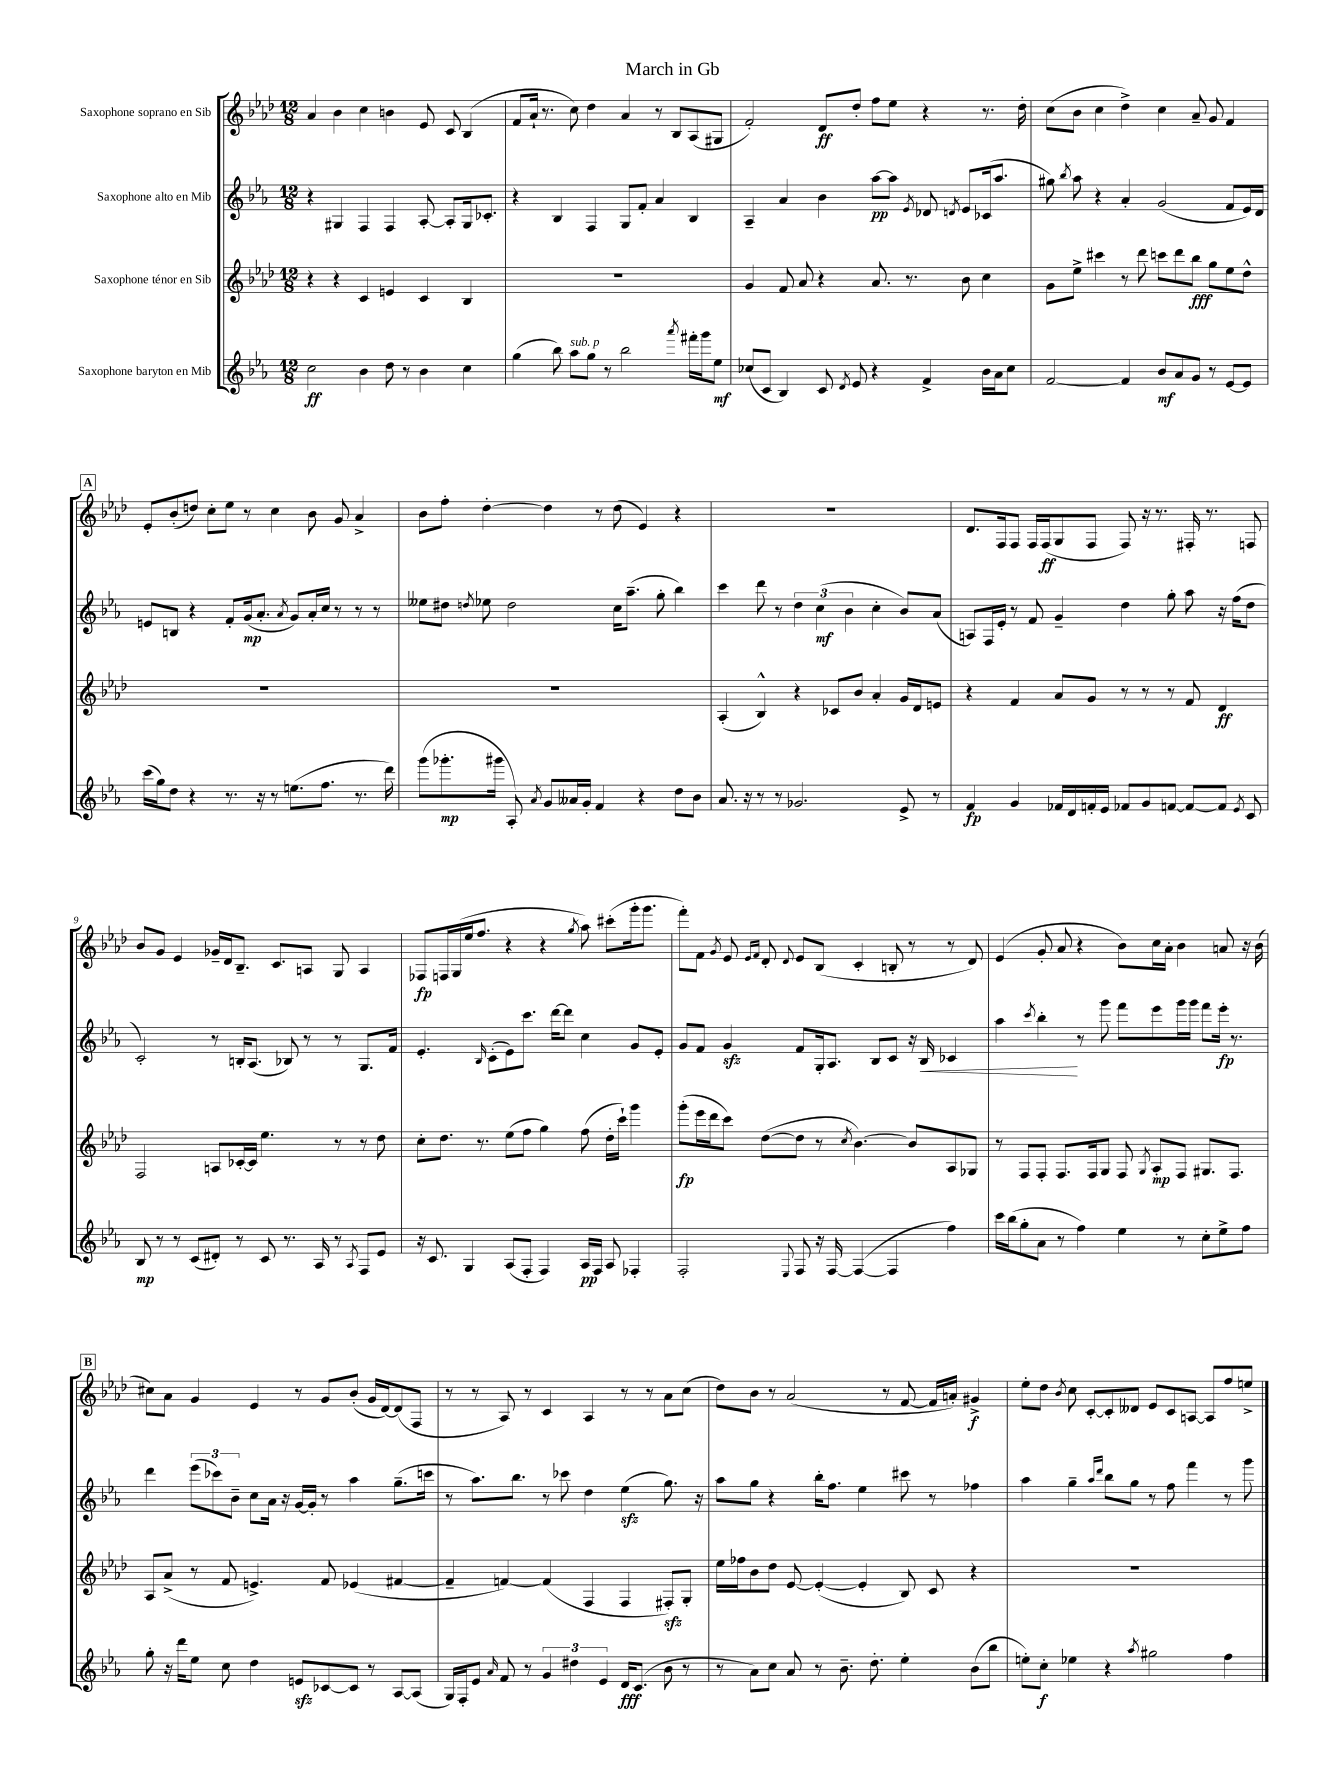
\header { title = "March in Gb" }
<<
\new StaffGroup <<
\new Staff = "s0" \with { instrumentName = "Saxophone soprano en Sib" } {
    \clef treble \key aes \major \numericTimeSignature \time 12/8
    \autoBeamOff aes'4 bes'4 c''4 b'4 ees'8 c'8 bes4( |
    f'8[ aes'16]-! r8. c''8) des''4 aes'4 r8 bes8[ aes8( gis8] |
    f'2-.) des'8[\ff des''8]-. f''8[ ees''8] r4 r8. des''16-. |
    c''8[( bes'8] c''4 des''4->) c''4 aes'8-- g'8 f'4 |
    \mark \markup { \box "A" } ees'8[-. bes'8-.( d''8]) c''8[-. ees''8] r8 c''4 bes'8 g'8 aes'4-> |
    bes'8[ f''8]-. des''4~-. des''4 r8 des''8( ees'4) r4 |
    R1. |
    des'8.[ f16 f8] f16[ f16\ff( g8 f8] f8) r16 r8. fis16-. r8. f8 |
    bes'8[ g'8] ees'4 ges'16[-- des'16 bes8.]-- c'8.[ a8] g8 a4 |
    fes8[\fp f16 g16( ees''16 f''8.] r4 r4 \acciaccatura { g''8 } aes''8) cis'''8[-.( g'''16-. g'''8.] |
    f'''8[-.) f'8] \acciaccatura { g'8 } ees'8 \grace { ees'16[ f'16] } des'8-. \appoggiatura { des'8 } ees'8[ bes8]( c'4-. b8-. r8 r8 des'8) |
    ees'4( g'8-. aes'8 r4 bes'8[) c''16 aes'16]-. bes'4 a'8 r16 bes'16( |
    \mark \markup { \box "B" } cis''8[) aes'8] g'4 ees'4 r8 g'8[ bes'8]-.( g'16[ des'16~) des'8( f8] |
    r8 r8 aes8) r8 c'4 aes4 r8 r8 aes'8[ c''8]( |
    des''8[) bes'8] r8 aes'2( r8 f'8~ f'16[ a'16]-.) gis'4->\f |
    ees''8[-. des''8] \acciaccatura { bes'8 } c''8 c'8[~-. c'8-. deses'8] ees'8[ c'8 a8]~ a8[ f''8 e''8]-> \bar "|." |
}
\new Staff = "s1" \with { instrumentName = "Saxophone alto en Mib" } {
    \clef treble \key ees \major \numericTimeSignature \time 12/8
    \autoBeamOff r4 gis4 f4 f4 aes8~-. aes8[-. gis16 ces'8.]-. |
    r4 bes4 f4 g8[ f'8]-. aes'4 bes4 |
    aes4-- aes'4 bes'4 aes''8[~\pp aes''8] \acciaccatura { ees'8 } des'8 \acciaccatura { d'8 } ees'8[ ces'16( aes''8.] |
    gis''8) \acciaccatura { bes''8 } aes''8 r4 aes'4-. g'2( f'8[ ees'16) d'16] |
    \mark \markup { \box "A" } e'8[ b8] r4 f'8[-. g'16\mp( aes'8.]-. \acciaccatura { aes'8 } g'8[) aes'16-. c''16] r8 r8 r8 |
    eeses''8[ dis''8] \acciaccatura { d''8 } ees''8 d''2 c''16[ aes''8.]--( g''8-. bes''4) |
    c'''4 d'''8 r8 \tuplet 3/2 { d''4 c''4\mf( bes'4 } c''4-. bes'8[) aes'8]( |
    a8[) f16 ees'16]-. r8 f'8 g'4-- d''4 g''8-. aes''8 r16 f''16[( d''8] |
    c'2-.) r8 b16[-. aes8.]( bes8) r8 r8 g8.[ f'16] |
    ees'4.-. \grace { bes16 } c'8[-.( ees'8) c'''8.] d'''16[~ d'''8] c''4 g'8[ ees'8]-. |
    g'8[ f'8] g'4\sfz f'8[ g16-. aes8.] bes8[ c'8] r16 bes16\< ces'4 |
    aes''4 \acciaccatura { c'''8 } bes''4-.\! r8 g'''8 f'''8[ ees'''8 g'''16 g'''16] f'''8[ ees'''16]-.\fp r8. |
    \mark \markup { \box "B" } d'''4 \tuplet 3/2 { ees'''8[( ces'''8) bes'8]-- } c''8[ aes'16] r16 g'16[~ g'16]-. r8 aes''4 g''8.[--( c'''16] |
    r8 aes''8.[) bes''8.] r8 ces'''8 d''4 ees''4\sfz( g''8.) r16 |
    aes''8[ g''8] r4 bes''16[-. f''8.] ees''4 cis'''8 r8 fes''4 |
    aes''4 g''4-- \grace { aes''16[ d'''16] } bes''8[ g''8] r8 f''8 f'''4 r8 g'''8 \bar "|." |
}
\new Staff = "s2" \with { instrumentName = "Saxophone ténor en Sib" } {
    \clef treble \key aes \major \numericTimeSignature \time 12/8
    \autoBeamOff r4 r4 c'4 e'4 c'4 bes4 |
    R1. |
    g'4 f'8 aes'8 r4 aes'8. r8. bes'8 c''4 |
    g'8[ ees''8]-> cis'''4 r8 des'''8 c'''8[ des'''8 bes''8]\fff g''8[ ees''8 des''8]-^ |
    \mark \markup { \box "A" } R1. |
    R1. |
    aes4-.( bes4-^) r4 ces'8[ bes'8] aes'4-. g'16[ des'16 e'8] |
    r4 f'4 aes'8[ g'8] r8 r8 r8 f'8 des'4\ff |
    f2 a8[ ces'16~-. ces'16] ees''4. r8 r8 des''8 |
    c''8[-. des''8.] r8. ees''8[( f''8] g''4) f''8( des''16[-. c'''16]-!) g'''4 |
    g'''8[-.\fp( ees'''16 des'''16 c'''8]) des''8[~( des''8] r8 \acciaccatura { c''8 } bes'4.~) bes'8[ aes8 ges8] |
    r8 f8[ f8]-. f8.[ f16 g8] f8 \acciaccatura { g8 } aes8[-.\mp f8] gis8.[ f8.] |
    \mark \markup { \box "B" } aes8[ aes'8]->( r8 f'8 e'4.->) f'8 ees'4( fis'4~ |
    fis'4-- f'4~) f'4( f4 f4 fis8[-.\sfz) g8]-. |
    ees''16[ fes''16 bes'8 des''8] ees'8~ ees'4~-.( ees'4-. bes8) c'8 r4 |
    R1. \bar "|." |
}
\new Staff = "s3" \with { instrumentName = "Saxophone baryton en Mib" } {
    \clef treble \key ees \major \numericTimeSignature \time 12/8
    \autoBeamOff c''2\ff bes'4 d''8 r8 bes'4 c''4 |
    g''4( bes''8) aes''8[^\markup { \italic "sub. p" } g''8] r8 bes''2 \acciaccatura { aes'''8 } fis'''16[-. g'''16 ees''8]\mf |
    ces''8[( c'8] bes4) c'8 \acciaccatura { d'8 } ees'8 r4 f'4-> bes'16[ aes'16 ces''8] |
    f'2~ f'4 bes'8[\mf aes'8 g'8] r8 ees'8[~ ees'8] |
    \mark \markup { \box "A" } c'''16[( g''16) d''8] r4 r8. r16 r8 e''8.[( f''8.] r8. d'''16) |
    g'''8[( ges'''8.-.\mp gis'''16] aes8-.) \acciaccatura { aes'8 } g'8[ aeses'16 g'16]-. f'4 r4 d''8[ bes'8] |
    aes'8. r16 r8 r8 ges'2. ees'8-> r8 |
    f'4\fp g'4 fes'16[ d'16 f'16-. ees'16] fes'8[ g'8 f'8]~ f'8[~ f'8] \acciaccatura { ees'8 } c'8 |
    bes8\mp r8 r8 c'8[( dis'8]-.) r8 c'8 r8. aes16 r8 \acciaccatura { aes8 } f8[ ees'8] |
    r16 c'8. g4 aes8[( f8]-. f4) aes16[\pp f16] aes8 fes4-. |
    f2-. \appoggiatura { ees8 } f8 r16 f16~ f4~( f4 f''4) |
    c'''16[ bes''16( g''8-. aes'8] r8 f''4) ees''4 r8 c''8[-. ees''8-> f''8] |
    \mark \markup { \box "B" } g''8-. r16 d'''16[ ees''8] c''8 d''4 e'8[\sfz ces'8~ ces'8] r8 aes8[~ aes8]( |
    g16[) f16-. ees'8] \grace { aes'16 } f'8 r8 \tuplet 3/2 { g'4 dis''4 ees'4 } d'16[\fff c'8.]( bes'8 r8 |
    r8 aes'8[) c''8] aes'8 r8 bes'8.-- d''8.-. ees''4-. bes'8[( bes''8] |
    e''8[-.) c''8]-.\f ees''4 r4 \acciaccatura { aes''8 } gis''2 f''4 \bar "|." |
}
>>
>>
